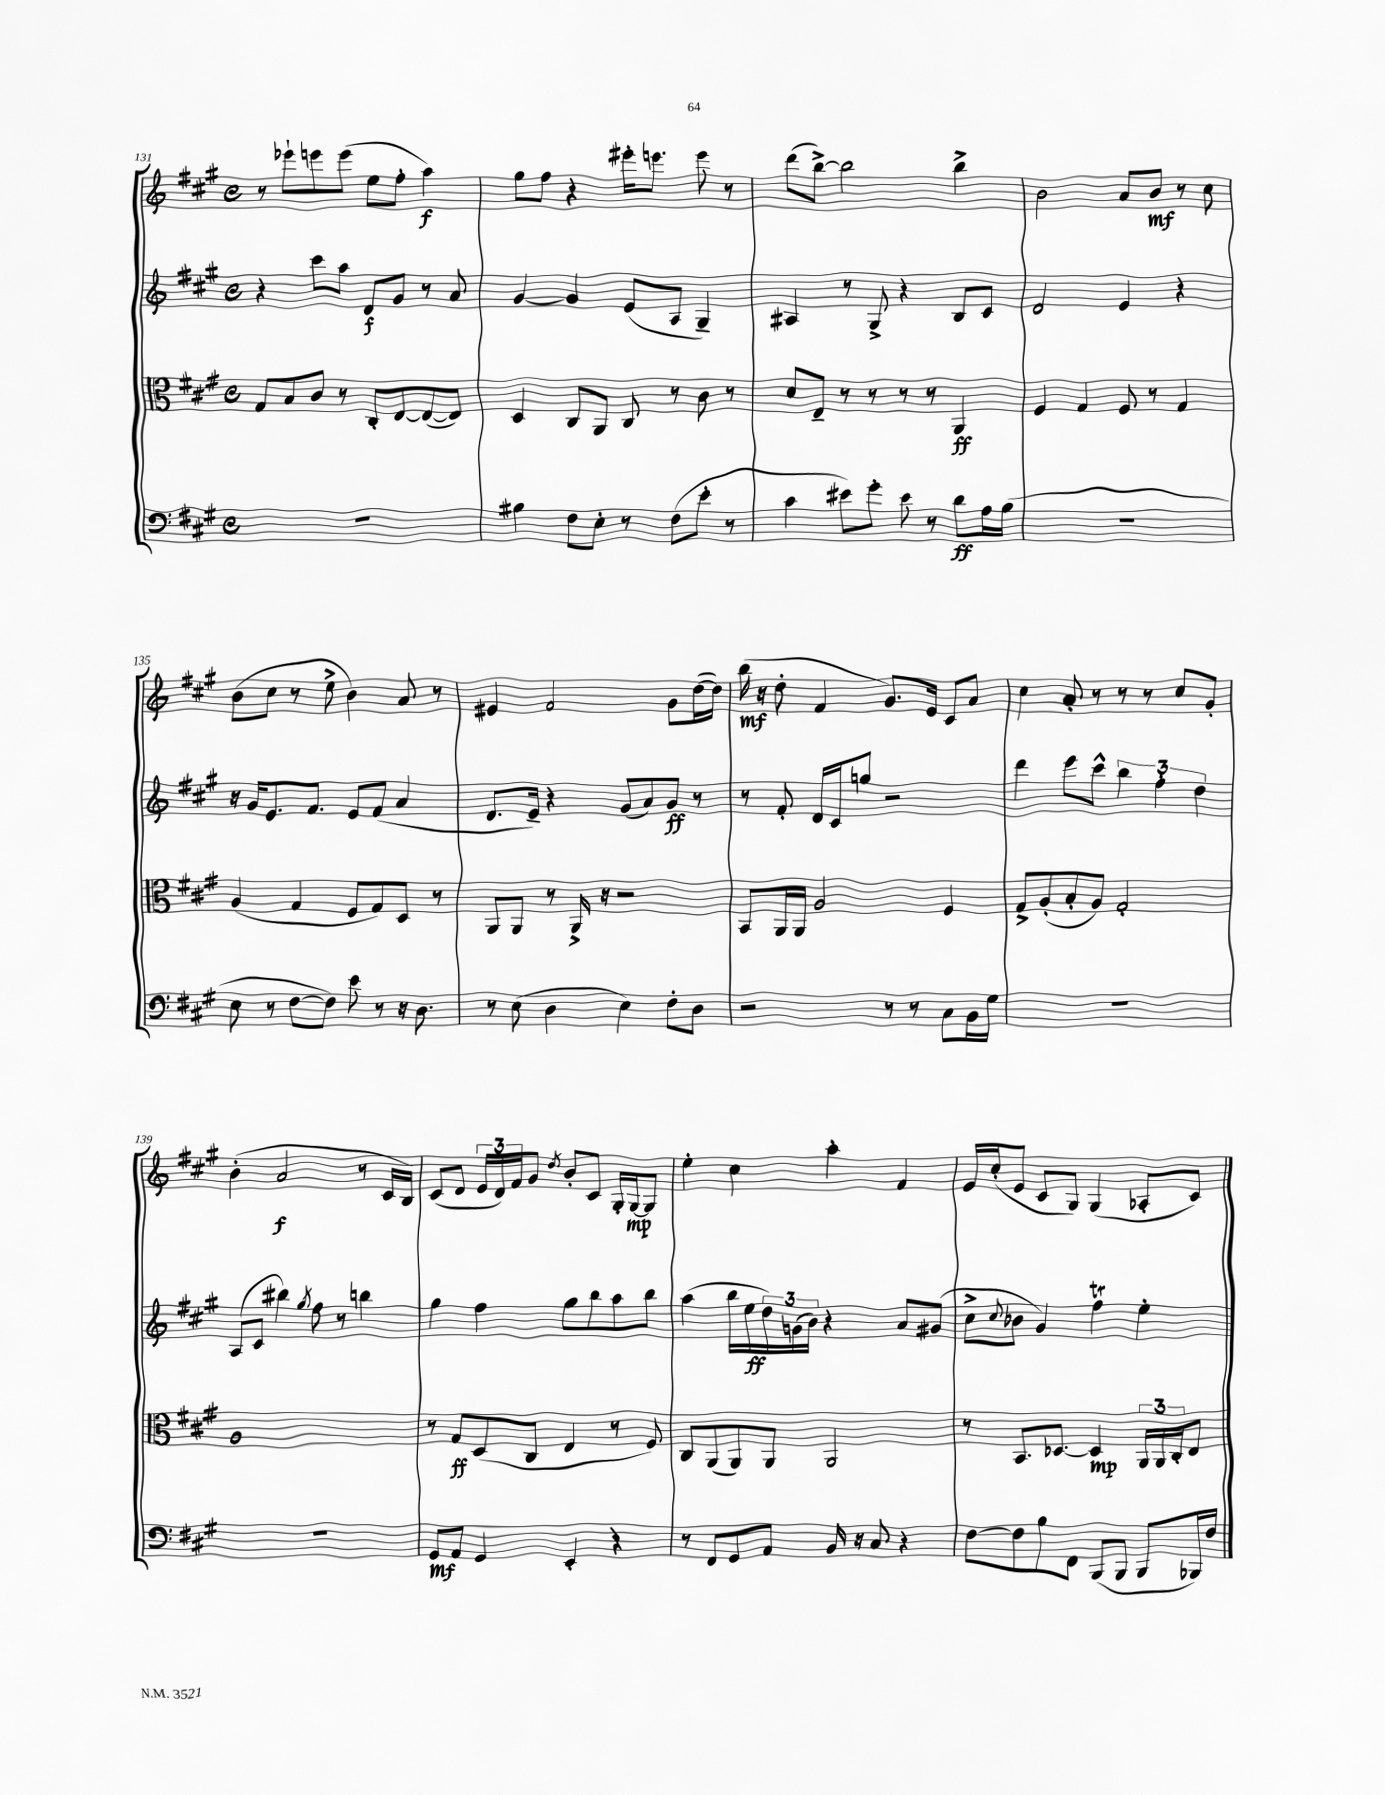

**kern	**kern	**kern	**kern
*staff4	*staff3	*staff2	*staff1
*clefF4	*clefC3	*clefG2	*clefG2
*k[f#c#g#]	*k[f#c#g#]	*k[f#c#g#]	*k[f#c#g#]
*M4/4	*M4/4	*M4/4	*M4/4
*met(c)	*met(c)	*met(c)	*met(c)
1r	8G#/L	4r	8r
.	8B/	.	8eee-`\L
.	8c#/J	8ccc#\L	8eee\
.	8r	8aa\J	(8eee\J
.	8C#'/L	8d/L	8ee\L
.	[8E/	8g#/J	8ff#'\J
.	(8E/_	8r	4aa\)
.	8E/]J)	8a/	.
=	=	=	=
4B#\	4D/	[4g#/	8gg#\L
.	.	.	8ff#\J
8F#\L	8C#/L	4g#/]	4r
8E'\J	8AA/J	.	.
8r	8C#/	(8e/L	16eee#'\LK
.	.	.	8.eee\J
(8F#\L	8r	8A/J	.
8e'\J	8c#\	4G#~/)	8eee\
8r	8r	.	8r
=	=	=	=
4c#\	8d/L	4A#/	(8ddd\L
.	8E~/J	.	[8bb^\J)
8e#\L)	8r	8r	2bb\]
8g#'\J	8r	8G#^/	.
8e#\	8r	4r	.
8r	8r	.	.
8d\L	4AA/	8B/L	4bb^\
16A\L	.	8c#/J	.
(16B\JJ	.	.	.
=	=	=	=
1r	4F#/	2d/	2b\
.	4G#/	.	.
.	8F#/	4e/	8a/L
.	8r	.	8b/J
.	4G#/	4r	8r
.	.	.	8cc#\
=	=	=	=
8E\	(4A/	16r	(8b\L
.	.	16g#/LK	.
8r	.	8.e/	8cc#\J
[8F#\L	4G#/	.	8r
.	.	8.f#/J	.
8F#\]J)	.	.	8ee^\
8e\	8F#/L	8e/L	4b\)
8r	8G#/)	(8f#/J	.
16r	8D/J	4a/	8a/
8.D\	.	.	.
.	8r	.	8r
=	=	=	=
8r	8AA/L	8.d/L	4e#/
(8E\	8AA/J	.	.
.	.	16e~/Jk)	.
4D\	8r	4r	2f#/
.	16AA^/	.	.
.	16r	.	.
4E\)	2r	(8g#/L	.
.	.	8a/)	.
8F#'\L	.	8g#/J	8g#\L
8D\J	.	8r	([16dd\L
.	.	.	16dd\]JJ)
=	=	=	=
2r	8BB/L	8r	(16bb\
.	.	.	16r
.	16AA/L	8f#'/	8dd'\
.	16AA/JJ	.	.
.	2A/	16d/LL	4f#/
.	.	16c#/J	.
.	.	8gg/J	.
8r	.	2r	8.g#/L)
8r	.	.	.
.	.	.	16e/Jk
8C#\L	4F#/	.	8c#/L
16BB\L	.	.	8a/J
16G#\JJ	.	.	.
=	=	=	=
1r	8G#^/L	4ddd\	4cc#\
.	(8A'/	.	.
.	8B'/	8eee\L	8a'/
.	8A/J)	8ccc#^^\J	8r
.	2G#'/	6bb\	8r
.	.	.	8r
.	.	6ff#'\	.
.	.	.	8cc#/L
.	.	6dd\	.
.	.	.	8g#'/J
=	=	=	=
1r	1A	(8A/L	(4b'\
.	.	8c#/J	.
.	.	4bb#\)	2a/
.	.	8qgg#/	.
.	.	8ff#\	.
.	.	8r	.
.	.	4bb\	8r
.	.	.	16c#/LL
.	.	.	16B/JJ)
=	=	=	=
8GG#/L	8r	4gg#\	(8c#/L
8AA/J	8G#/L	.	8d/J
4GG#/	(8D/	4ff#\	24e/LL
.	.	.	24d/)
.	.	.	24f#/J
.	8C#/J	.	8g#/J
.	.	.	8qdd/
4EE'/	4E/	8gg#\L	8b'/L
.	.	8bb\	8c#/J
4r	8r	8aa\	16G#'/LL
.	.	.	[16G#/J
.	8F#/)	8bb\J	8G#/]J
=	=	=	=
8r	8C#/L	(4aa\	4ee'\
8FF#/L	(8AA/	.	.
8GG#/	8AA/)	16bb\LL	4cc#\
.	.	16ee\	.
8AA/J	8AA/J	24dd\)	.
.	.	(24g\	.
.	.	24b\JJ)	.
16BB/	2AA/	4r	4aa'\
16r	.	.	.
8C#/	.	.	.
4r	.	8a/L	4f#/
.	.	(8g#/J	.
=	=	=	=
[8F#\L	8r	8cc#^\L	16e/LL
.	.	.	(16cc#'/J
.	.	8qqcc#/	.
8F#\]	8.BB/L	8b-\J	8e/J
8B\	.	4g#/)	8c#/L
.	[8.D-/J	.	.
8FF#\J	.	.	8G#/J)
(8BBB/L	4D-/]	4ff#\	(4G#/
8BBB/J	.	.	.
8BBB/L	24AA/LL	4ee'\	8A-'/L
.	24AA/	.	.
.	24C#'/J	.	.
16BBB-/L)	8E/J	.	8c#/J)
16F#/JJ	.	.	.
==	==	==	==
*-	*-	*-	*-
